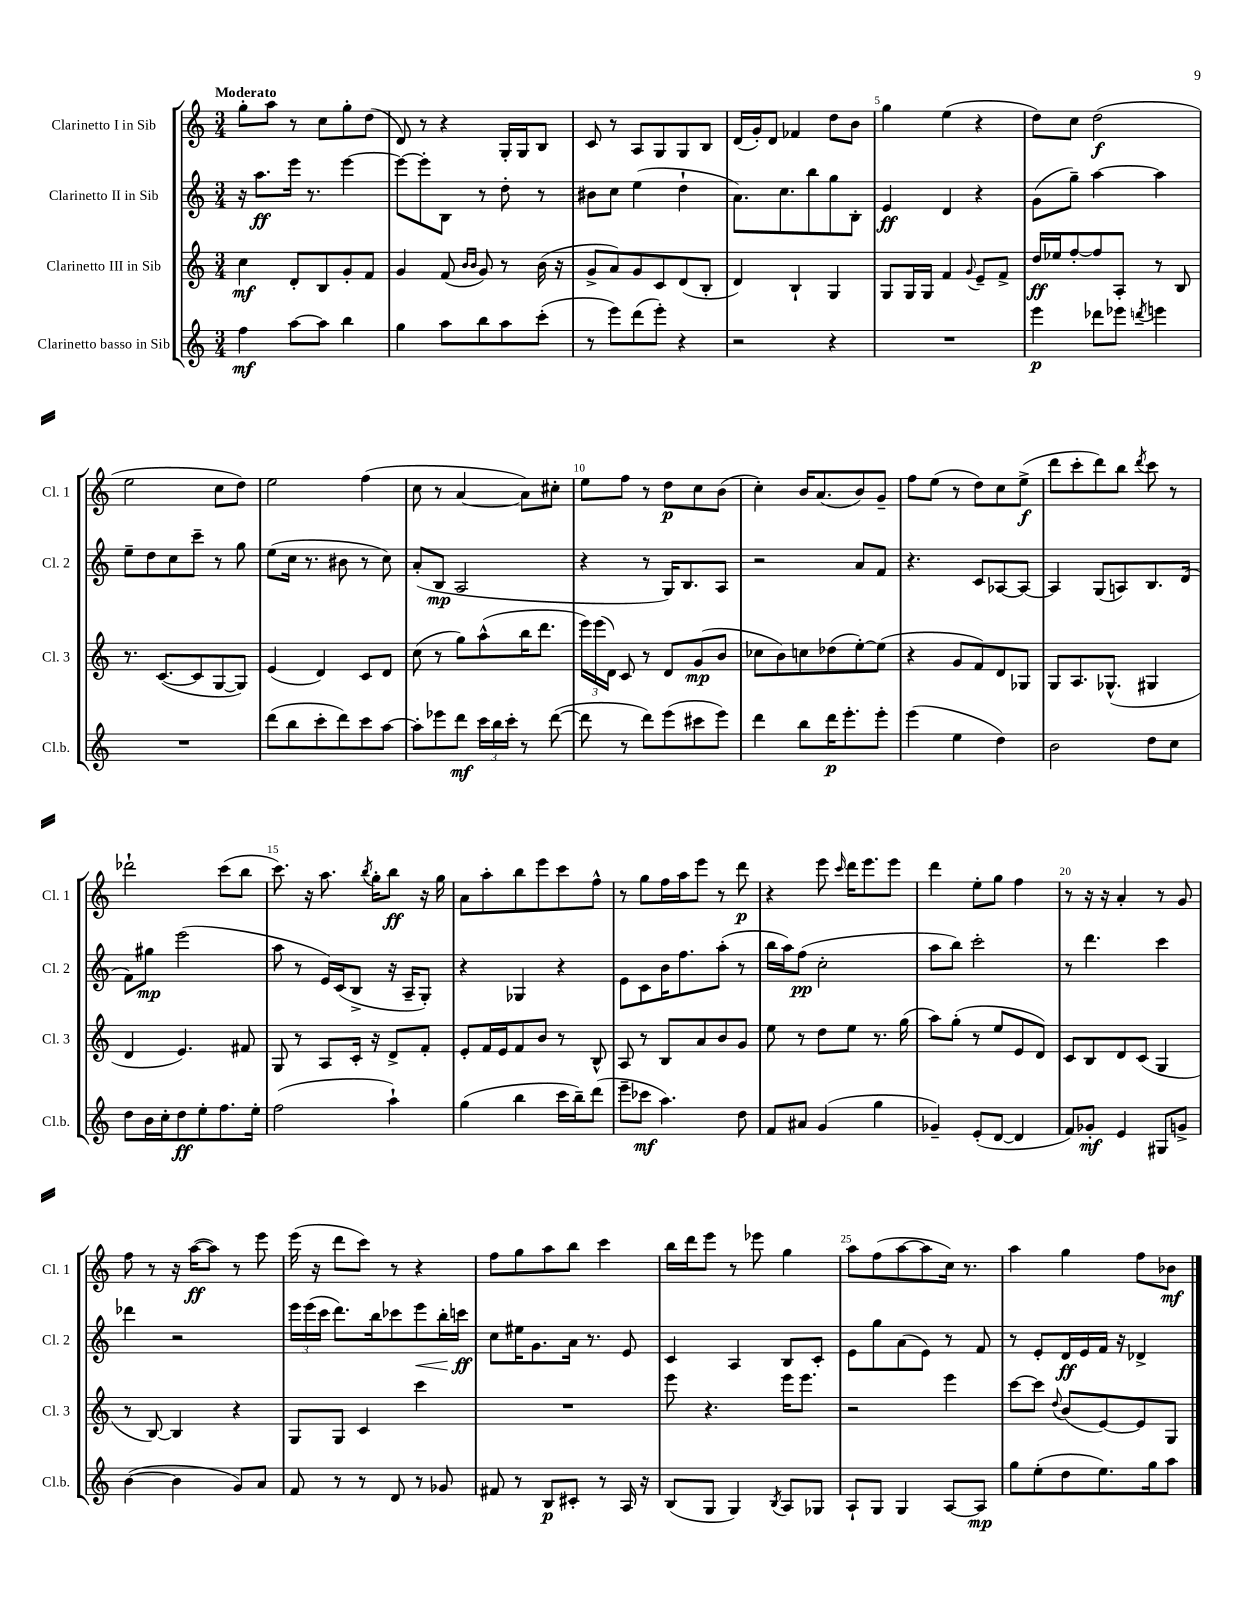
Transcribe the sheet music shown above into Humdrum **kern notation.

**kern	**kern	**kern	**kern
*staff4	*staff3	*staff2	*staff1
*clefG2	*clefG2	*clefG2	*clefG2
*k[]	*k[]	*k[]	*k[]
*M3/4	*M3/4	*M3/4	*M3/4
4ff\	4cc\	16r	8gg'\L
.	.	8.aa\L	.
.	.	.	8aa\J
[8aa\L	8d'/L	16eee\Jk	8r
.	.	8.r	.
8aa\]J	8B/	.	8cc\L
4bb\	8g'/	[4eee\	8gg'\
.	8f/J	.	(8dd\J
=	=	=	=
4gg\	4g/	8eee\_L	8d/)
.	.	8eee'\]	8r
8aa\L	(8f/	8B\J	4r
.	16qqb/LL	.	.
.	16qqb/JJ	.	.
8bb\	8g/)	8r	.
8aa\	8r	8dd'\	16G'/LL
.	.	.	16G/J
(8ccc'\J	(16b\	8r	8B/J
.	16r	.	.
=	=	=	=
8r	8g^/L	8b#\L	8c/
8eee\L)	8a/)	8cc\J	8r
(8ddd\	8g/	(4ee\	8A/L
8eee'\J)	8c/	.	8G/
4r	(8d/	4dd`\	8G/
.	8B'/J	.	8B/J
=	=	=	=
2r	4d/)	8.a\L)	(16d/LL
.	.	.	16g'/J)
.	.	.	8d/J
.	.	8.cc\	.
.	4B`/	.	4f-/
.	.	8bb\	.
4r	4G/	8gg\	8dd\L
.	.	8B'\J	8b\J
=	=	=	=
2.r	8G/L	4e/	4gg\
.	16G/L	.	.
.	16G/JJ	.	.
.	4f/	4d/	(4ee\
.	8qqg/	.	.
.	8e~/L	4r	4r
.	8f^/J	.	.
=	=	=	=
4eee\	16dd/LL	(8g\L	8dd\L)
.	16ee-/J	.	.
.	[8ff'/	8gg~\J)	8cc\J
8ddd-\L	8ff/]	[4aa\	(2dd\
8eee-\J	8A'/J	.	.
8qddd/	.	.	.
4eee\	8r	4aa\]	.
.	8B/	.	.
=	=	=	=
2.r	8.r	8ee~\L	2ee\
.	.	8dd\	.
.	([8.c/L	.	.
.	.	8cc\	.
.	8c/]	8ccc~\J	.
.	[8G/	8r	8cc\L
.	8G/]J)	8gg\	8dd\J)
=	=	=	=
(8ddd\L	(4e/	(8ee\L	2ee\
8bb\	.	16cc\Jk	.
.	.	8.r	.
8ccc'\	4d/)	.	.
8ddd\)	.	8b#\	.
8ccc\	8c/L	8r	(4ff\
[8aa\J	8d/J	8cc\)	.
=	=	=	=
8aa'\]L	(8cc\	(8a'/L	8cc\
8eee-\	8r	8B/J	8r
8ddd\J	8gg\L)	2A/	[4a/
24ccc\LL	(8aa^^\	.	.
24bb\	.	.	.
24ccc'\JJ	.	.	.
8r	16bb\K	.	8a\]L)
.	8.ddd\J	.	.
([8ddd\	.	.	8cc#'\J
=	=	=	=
8ddd\]	24eee\LL)	4r	8ee\L
.	(24eee\	.	.
.	24d\JJ)	.	.
8r	8c/	.	8ff\J
8ddd\L)	8r	8r	8r
(8eee\	8d/L	16G/LK)	8dd\L
.	.	8.B/	.
8ccc#\	(8g/	.	8cc\
8eee\J)	8b/J	8A/J	(8b\J
=	=	=	=
4ddd\	8cc-\L	2r	4cc'\)
.	8b\)	.	.
8bb\L	8cc\	.	16b/LK
.	.	.	(8.a/
16ddd\K	(8dd-\	.	.
8.eee'\	.	.	.
.	[8ee'\)	8a/L	8b/)
8eee'\J	(8ee\]J	8f/J	8g~/J
=	=	=	=
(4eee\	4r	4.r	8ff\L
.	.	.	(8ee\J
4ee\	8g/L	.	8r
.	8f/)	8c/L	8dd\L)
4dd\)	8d/	[8A-/	8cc\
.	8G-/J	8A-/_J	(8ee^\J
=	=	=	=
2b\	8G/L	4A-/]	8ddd\L
.	8.A/	.	8ccc'\
.	.	(8G/L	8ddd\)
.	(8.G-^^/J	.	.
.	.	8A/)	8bb\J
.	.	.	8qddd/
8dd\L	4G#/	8.B/	8ccc\
8cc\J	.	.	8r
.	.	(16d/Jk	.
=	=	=	=
8dd\L	4d/	8f\L)	2ddd-`\
16b\L	.	8gg#\J	.
16cc'\J	.	.	.
8dd\	4.e/)	(2eee\	.
8ee'\	.	.	.
8.ff\	.	.	(8ccc\L
.	8f#/	.	8bb\J
16ee'\Jk	.	.	.
=	=	=	=
(2ff\	8G/	8aa\	8.ccc\)
.	8r	8r	.
.	.	.	16r
.	8A/L	16e/LL)	8.aa\
.	.	(16c/J	.
.	16c'/Jk	8B^/J	.
.	.	.	8qbb/
.	16r	.	16gg'\LK
4aa`\)	8d^/L	16r	8bb\J
.	.	16A~/LK	.
.	8f'/J	8G'/J)	16r
.	.	.	16gg\
=	=	=	=
(4gg\	8e'/L	4r	8a\L
.	16f/L	.	8aa'\
.	16e/J	.	.
4bb\	8f/	4G-/	8bb\
.	8b/J	.	8eee\
16ccc\LL	8r	4r	8ccc\
16bb~\J)	.	.	.
(8ddd\J	8B^^/	.	8ff^^\J
=	=	=	=
8eee~\L	8A/	8e\L	8r
8ccc-\J	8r	8c\	8gg\L
4.aa\)	8B/L	16b\K	16ff\L
.	.	8.ff\	16aa\J
.	8a/	.	8eee\J
.	8b/	(8aa'\J	8r
8dd\	8g/J	8r	8ddd\
=	=	=	=
8f/L	8ee\	16bb\LL	4r
.	.	16aa\J)	.
8a#/J	8r	(8ff\J	.
(4g/	8dd\L	2cc'\	8eee\
.	.	.	16qqccc/
.	8ee\J	.	16ddd\LK
.	.	.	8.eee\
4gg\	8.r	.	.
.	.	.	8eee\J
.	(16gg\	.	.
=	=	=	=
4g-~/)	8aa\L)	8aa\L	4ddd\
.	(8gg'\J	8bb\J)	.
(8e'/L	8r	2ccc'\	8ee'\L
[8d/J	8ee/L	.	8gg\J
4d/]	8e/	.	4ff\
.	8d/J)	.	.
=	=	=	=
8f/L)	8c/L	8r	8r
8g-'/J	8B/	4.ddd\	16r
.	.	.	16r
4e/	8d/	.	4a'/
.	(8c/J	.	.
8G#/L	4G/	4ccc\	8r
8g^/J	.	.	8g/
=	=	=	=
([4b\	8r	4ddd-\	8ff\
.	[8B/)	.	8r
4b\]	4B/]	2r	16r
.	.	.	([16aa\LK
.	.	.	8aa\]J)
8g/L)	4r	.	8r
8a/J	.	.	8eee\
=	=	=	=
8f/	8G/L	24eee\LL	(16eee\
.	.	(24eee\	.
.	.	.	16r
.	.	24ccc\JJ	.
8r	8G/J	8.ddd\L)	8ddd\L
8r	4c/	.	8ccc\J)
.	.	16bb\k	.
8d/	.	8ccc-\	8r
8r	4ccc\	8eee\	4r
8g-/	.	16bb'\L	.
.	.	16ccc\JJ	.
=	=	=	=
8f#/	2.r	8cc\L	8ff\L
8r	.	16ee#\K	8gg\
.	.	8.g\	.
8B/L	.	.	8aa\
8c#'/J	.	16a\Jk	8bb\J
.	.	8.r	.
8r	.	.	4ccc\
16A/	.	8e/	.
16r	.	.	.
=	=	=	=
(8B/L	8eee\	4c/	16bb\LL
.	.	.	16ddd\J
8G/J	4.r	.	8eee\J
4G/)	.	4A/	8r
.	.	.	8eee-\
8qB/	.	.	.
8A/L	16eee\LK	8B/L	4gg\
.	8.eee\J	.	.
8G-/J	.	8c'/J	.
=	=	=	=
8A`/L	2r	8e\L	8aa\L
8G/J	.	8gg\	(8ff\
4G/	.	(8a\	[8aa\
.	.	8e\J)	8aa\]
[8A/L	4eee\	8r	16cc\Jk)
.	.	.	8.r
8A/]J	.	8f/	.
=	=	=	=
8gg\L	[8ccc\L	8r	4aa\
(8ee'\	8ccc\]J	8e'/L	.
.	8qqdd/	.	.
8dd\	(8b/L	16d/L	4gg\
.	.	16e/	.
8.ee\)	[8e/)	16f/JJ	.
.	.	16r	.
.	8e/]	4d-^/	8ff\L
16gg\k	.	.	.
8aa\J	8G/J	.	8b-\J
==	==	==	==
*-	*-	*-	*-
